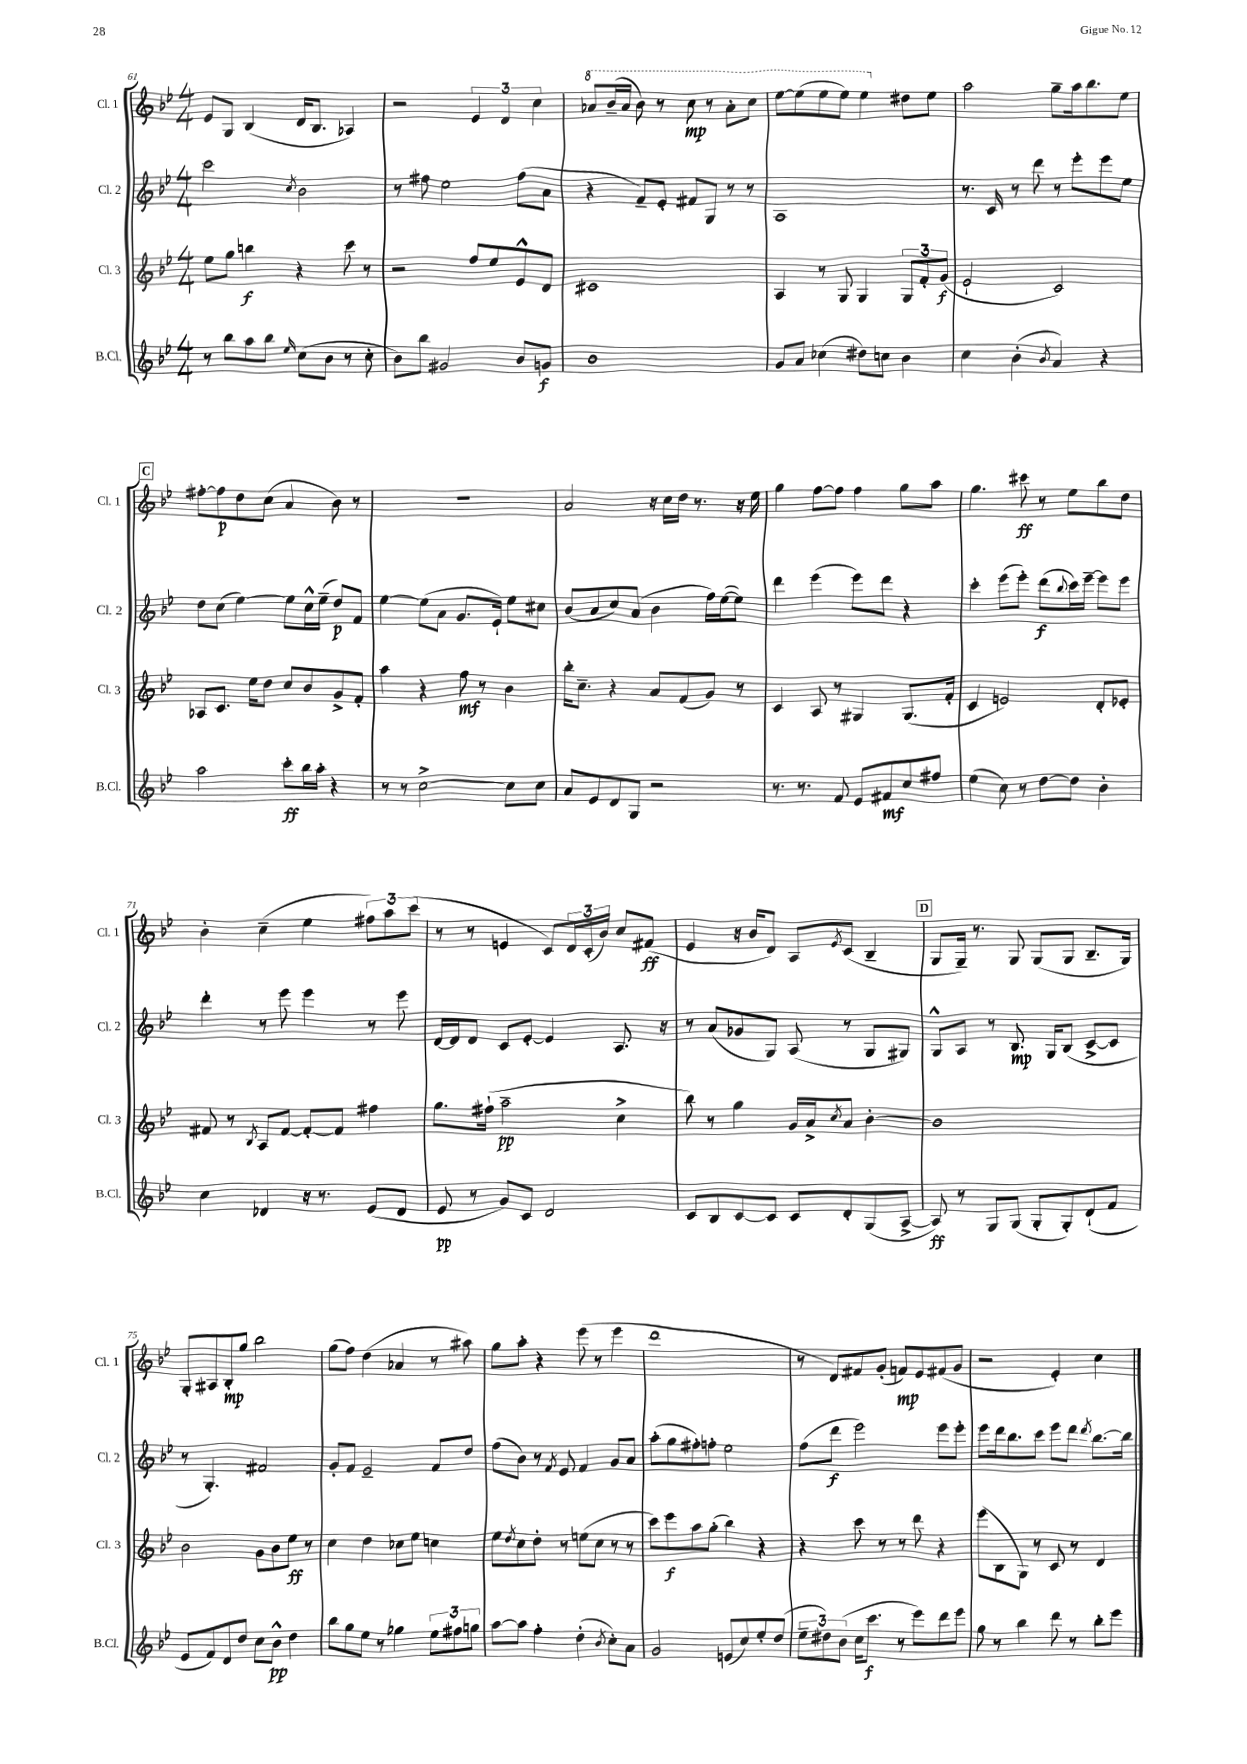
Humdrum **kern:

**kern	**dynam	**kern	**dynam	**kern	**dynam	**kern	**dynam
*part4	*part4	*part3	*part3	*part2	*part2	*part1	*part1
*staff4	*staff4	*staff3	*staff3	*staff2	*staff2	*staff1	*staff1
*I"B.Cl.	*	*I"Cl. 3	*	*I"Cl. 2	*	*I"Cl. 1	*
*I'B.Cl.	*	*I'Cl. 3	*	*I'Cl. 2	*	*I'Cl. 1	*
*clefG2	*	*clefG2	*	*clefG2	*	*clefG2	*
*k[b-e-]	*	*k[b-e-]	*	*k[b-e-]	*	*k[b-e-]	*
*M4/4	*	*M4/4	*	*M4/4	*	*M4/4	*
=61	=61	=61	=61	=61	=61	=61	=61
8r	.	8ee-\L	.	2ccc\	.	8e-/L	.
8bb-\L	.	8gg\J	.	.	.	8G/J	.
8aa\	.	4bbn\	f	.	.	(4B-/	.
8bb-\J	.	.	.	.	.	.	.
16qqee-/	.	.	.	8qcc/	.	.	.
(8cc\L	.	4r	.	2b-\	.	16d/KL	.
.	.	.	.	.	.	8.B-/J	.
8b-\J	.	.	.	.	.	.	.
8r	.	8ccc\	.	.	.	4A-X/)	.
8cc'\	.	8r	.	.	.	.	.
=62	=62	=62	=62	=62	=62	=62	=62
8b-\L)	.	2r	.	8r	.	2r	.
8bb-\J	.	.	.	8ff#X\	.	.	.
2g#X/	.	.	.	2ee-\	.	.	.
.	.	8ff/L	.	.	.	6e-/	.
.	.	8ee-/	.	.	.	.	.
.	.	.	.	.	.	6d/	.
8b-/L	.	8e-^^/	.	(8ff#\L	.	.	.
.	.	.	.	.	.	6cc\	.
8gn/J	f	8d/J	.	8a\J	.	.	.
=63	=63	=63	=63	=63	=63	=63	=63
*	*	*	*	*	*	*8va	*
1b-	.	1c#X	.	4r	.	8aa-X/L	.
.	.	.	.	.	.	(16bb-~/L	.
.	.	.	.	.	.	16aa-/JJ	.
.	.	.	.	8f~/L)	.	8bb-\)	.
.	.	.	.	8e-'/J	.	8r	.
.	.	.	.	8f#X/L	.	8ccc\	mp
.	.	.	.	8G/J	.	8r	.
.	.	.	.	8r	.	8aa-'\L	.
.	.	.	.	8r	.	8ccc\J	.
=64	=64	=64	=64	=64	=64	=64	=64
8g/L	.	4A/	.	1A	.	[8eee-\L	.
8a/J	.	.	.	.	.	(8eee-\]	.
(4cc-X\	.	8r	.	.	.	8eee-\	.
.	.	8G/	.	.	.	8eee-\J)	.
8dd#X\L)	.	4G/	.	.	.	4eee-\	.
8ccn\J	.	.	.	.	.	.	.
*	*	*	*	*	*	*X8va	*
4b-\	.	12G/L	.	.	.	8dd#X\L	.
.	.	12f'/	.	.	.	.	.
.	.	.	.	.	.	8ee-\J	.
.	.	(12g/J	f	.	.	.	.
=65	=65	=65	=65	=65	=65	=65	=65
4cc\	.	2e-`/	.	8.r	.	2aa\	.
.	.	.	.	16c/	.	.	.
(4b-'\	.	.	.	8r	.	.	.
.	.	.	.	8ddd\	.	.	.
8qb-/	.	.	.	.	.	.	.
4a/)	.	2c/)	.	8r	.	8gg~\L	.
.	.	.	.	8eee-'\L	.	16aa\k	.
.	.	.	.	.	.	8.bb-\	.
4r	.	.	.	8eee-\	.	.	.
.	.	.	.	8ee-\J	.	8ee-\J	.
!!LO:LB:g=z
!!LO:REH:place=s1:t=C
=66	=66	=66	=66	=66	=66	=66	=66
2aa\	.	8A-X/L	.	8dd\L	.	[8ff#X'\L	.
.	.	8.c/J	.	(8cc\J	.	8ff#\]	p
.	.	.	.	[4ee-\)	.	8dd\	.
.	.	16ee-\KL	.	.	.	.	.
.	.	8dd\J	.	.	.	(8cc\J	.
8ccc'\L	ff	8cc/L	.	8ee-\L]	.	4a/	.
16bb-\L	.	8b-/	.	16cc^^\L	.	.	.
16aa'\JJ	.	.	.	(16ee-~\JJ	.	.	.
4r	.	8g^/	.	8dd/L)	p	8b-\)	.
.	.	8f'/J	.	8f/J	.	8r	.
=67	=67	=67	=67	=67	=67	=67	=67
8r	.	4aa\	.	[4ee-\	.	1r	.
8r	.	.	.	.	.	.	.
[2cc^\	.	4r	.	(8ee-\L]	.	.	.
.	.	.	.	8a\J	.	.	.
.	.	8ff\	mf	8.g/L	.	.	.
.	.	8r	.	.	.	.	.
.	.	.	.	16e-`/Jk)	.	.	.
8cc\L]	.	4b-\	.	8ee-\L	.	.	.
8cc\J	.	.	.	8cc#X\J	.	.	.
=68	=68	=68	=68	=68	=68	=68	=68
8a/L	.	16bb-'\KL	.	(8b-/L	.	2a/	.
.	.	8.cc~\J	.	.	.	.	.
8e-/	.	.	.	8a/	.	.	.
8d/	.	4r	.	8cc/)	.	.	.
8G/J	.	.	.	(8a/J	.	.	.
2r	.	8a/L	.	4b-\	.	16r	.
.	.	.	.	.	.	16cc\LL	.
.	.	(8f/	.	.	.	16dd\JJ	.
.	.	.	.	.	.	8.r	.
.	.	8g/J)	.	16ff\LL)	.	.	.
.	.	.	.	([16ee-\J	.	.	.
.	.	8r	.	8ee-\J])	.	16r	.
.	.	.	.	.	.	16ee-\	.
=69	=69	=69	=69	=69	=69	=69	=69
8.r	.	4c/	.	4ddd\	.	4gg\	.
8.r	.	.	.	.	.	.	.
.	.	8A/	.	(4eee-\	.	[8ff\L	.
8f/	.	8r	.	.	.	8ff\J]	.
8e-/L	.	4G#X/	.	8eee-\L)	.	4ff\	.
8f#X/	mf	.	.	8ddd\J	.	.	.
8cc/	.	(8.G#/L	.	4r	.	8gg\L	.
8ff#X/J	.	.	.	.	.	8aa\J	.
.	.	16f'/Jk	.	.	.	.	.
=70	=70	=70	=70	=70	=70	=70	=70
(4ee-\	.	4c/	.	4ccc'\	.	4.gg\	.
8cc\)	.	2en/)	.	(8eee-\L	.	.	.
8r	.	.	.	8eee-'\J)	.	8ccc#X\	ff
[8dd\L	.	.	.	(8ddd\L	f	8r	.
.	.	.	.	8qqbb-/	.	.	.
8dd\J]	.	.	.	16ccc\L)	.	8ee-\L	.
.	.	.	.	[16eee-~\JJ	.	.	.
4b-'\	.	8d'/L	.	8eee-\L]	.	8bb-\	.
.	.	8e-X'/J	.	8eee-\J	.	8dd\J	.
!!LO:LB:g=z
=71	=71	=71	=71	=71	=71	=71	=71
4cc\	.	8f#X/	.	4ddd'\	.	4b-'\	.
.	.	8r	.	.	.	.	.
.	.	8qB-/	.	.	.	.	.
4d-X/	.	8A/L	.	8r	.	(4cc~\	.
.	.	[8f#/J	.	8eee-\	.	.	.
16r	.	8f#'/L_	.	4eee-\	.	4ee-\	.
8.r	.	.	.	.	.	.	.
.	.	8f#/J]	.	.	.	.	.
(8e-/L	.	4ff#X\	.	8r	.	12ff#X\L)	.
.	.	.	.	.	.	12aa\	.
8d-/J	.	.	.	8eee-\	.	.	.
.	.	.	.	.	.	(12ccc\J	.
=72	=72	=72	=72	=72	=72	=72	=72
8e-/	pp	8.gg\L	.	[16d/LL	.	8r	.
.	.	.	.	16d/J]	.	.	.
8r	.	.	.	8d/J	.	8r	.
.	.	(16ff#X`\Jk	.	.	.	.	.
8g/L)	.	2aa~\	pp	8c/L	.	4en/	.
8c/J	.	.	.	[8e-'/J	.	.	.
2d/	.	.	.	4e-/]	.	8c/L)	.
.	.	.	.	.	.	24d/L	.
.	.	.	.	.	.	(24c'/	.
.	.	.	.	.	.	24b-/JJ)	.
.	.	4cc^\	.	8.A/	.	8cc/L	.
.	.	.	.	.	.	(8f#X/J	ff
.	.	.	.	16r	.	.	.
=73	=73	=73	=73	=73	=73	=73	=73
8c/L	.	8bb-\)	.	8r	.	4e-/	.
8B-/	.	8r	.	(8a/L	.	.	.
[8c/	.	4gg\	.	8g-X/	.	16r	.
.	.	.	.	.	.	16b-/KL	.
8c/J]	.	.	.	8G/J)	.	8d/J)	.
8c/L	.	16g/LL	.	(8A/	.	8A/L	.
.	.	16a^/J	.	.	.	.	.
.	.	8qcc/	.	.	.	8qe-/	.
8d'/	.	8a/J	.	8r	.	(8c/J	.
(8G/	.	[4b-'\	.	8G/L	.	4B-~/	.
[8A^/J	.	.	.	8G#X/J)	.	.	.
!!LO:REH:place=s1:t=D
=74	=74	=74	=74	=74	=74	=74	=74
8A/])	ff	1b-]	.	8G^^/L	.	8G/L	.
8r	.	.	.	8A/J	.	16G~/Jk)	.
.	.	.	.	.	.	8.r	.
8G/L	.	.	.	8r	.	.	.
(8G/J	.	.	.	8.B-/	mp	8G/	.
8G'/L	.	.	.	.	.	(8G/L	.
.	.	.	.	16G/KL	.	.	.
8G'/)	.	.	.	(8B-/J	.	8G/J	.
(8d`/	.	.	.	[8c^/L	.	8.B-~/L	.
8f/J	.	.	.	8c/J]	.	.	.
.	.	.	.	.	.	16G/Jk)	.
!!LO:LB:g=z
=75	=75	=75	=75	=75	=75	=75	=75
8e-/L	.	2b-\	.	8r	.	8G'/L	.
8f/)	.	.	.	4.G'/)	.	8A#X/	.
8d/	.	.	.	.	.	8B-'/	mp
8dd/J	.	.	.	.	.	8gg/J	.
8cc\L	.	8g\L	.	2f#X/	.	2bb-\	.
8b-^^\J	pp	8b-\	.	.	.	.	.
4dd\	.	8ee-\J	ff	.	.	.	.
.	.	8r	.	.	.	.	.
=76	=76	=76	=76	=76	=76	=76	=76
8bb-\L	.	4cc\	.	8g'/L	.	(8gg\L	.
8gg\	.	.	.	8f/J	.	8ff\J)	.
8ee-\J	.	4dd\	.	2e-~/	.	(4dd\	.
8r	.	.	.	.	.	.	.
4gg-X\	.	8cc-X\L	.	.	.	4a-X/	.
.	.	8ee-\J	.	.	.	.	.
12ee-\L	.	4ccn\	.	8f/L	.	8r	.
12ff#X\	.	.	.	.	.	.	.
.	.	.	.	8dd/J	.	8aa#X\)	.
12ggn\J	.	.	.	.	.	.	.
=77	=77	=77	=77	=77	=77	=77	=77
[8aa\L	.	8ee-\L	.	(8ff\L	.	8gg\L	.
.	.	8qdd/	.	.	.	.	.
8aa\J]	.	8cc\	.	8b-\J)	.	8aa'\J	.
4ff'\	.	8dd'\J	.	8r	.	4r	.
.	.	.	.	8qf/	.	.	.
.	.	8r	.	8e-/	.	.	.
(4dd'\	.	(8een\L	.	4f/	.	(8eee-\	.
.	.	8cc\J	.	.	.	8r	.
8qb-/	.	.	.	.	.	.	.
8cc'\L)	.	8r	.	8g/L	.	4eee-\	.
8a\J	.	8r	.	8a/J	.	.	.
=78	=78	=78	=78	=78	=78	=78	=78
2g/	.	8ccc\L)	.	(8aa'\L	.	1ddd	.
.	.	8eee-\	f	8gg\	.	.	.
.	.	8aa\	.	8ff#X'\)	.	.	.
.	.	(8gg'\J	.	8ffn'\J	.	.	.
(8en/L	.	4bb-\)	.	2ee-\	.	.	.
8cc/)	.	.	.	.	.	.	.
8ee-'/	.	4r	.	.	.	.	.
(8dd/J	.	.	.	.	.	.	.
=79	=79	=79	=79	=79	=79	=79	=79
12ee-~\L	.	4r	.	(8ff\L	.	8r	.
12dd#X\)	.	.	.	.	.	.	.
.	.	.	.	8ddd\J	f	8d/L)	.
(12b-\J	.	.	.	.	.	.	.
16cc\KL	.	8ccc\	.	2eee-\)	.	8f#X/	.
8.ccc\J	f	.	.	.	.	.	.
.	.	8r	.	.	.	(8g'/J	.
8r	.	8r	.	.	.	8fn/L)	mp
8eee-\L)	.	8ddd\	.	.	.	8e-/	.
8ddd\	.	4r	.	8eee-\L	.	(8f#X/	.
8eee-\J	.	.	.	8eee-'\J	.	8g/J	.
=80	=80	=80	=80	=80	=80	=80	=80
8gg\	.	(8eee-\L	.	8eee-\L	.	2r	.
8r	.	8B-\	.	16ddd\k	.	.	.
.	.	.	.	8.bb-\	.	.	.
4bb-\	.	8G\J)	.	.	.	.	.
.	.	8r	.	8ccc\J	.	.	.
8ddd\	.	8c/	.	8eee-\L	.	4e-'/)	.
8r	.	8r	.	8ddd\J	.	.	.
.	.	.	.	8qddd/	.	.	.
8bb-'\L	.	4d/	.	[8.bb-\L	.	4cc\	.
8eee-\J	.	.	.	.	.	.	.
.	.	.	.	16bb-\Jk]	.	.	.
==	==	==	==	==	==	==	==
*-	*-	*-	*-	*-	*-	*-	*-
